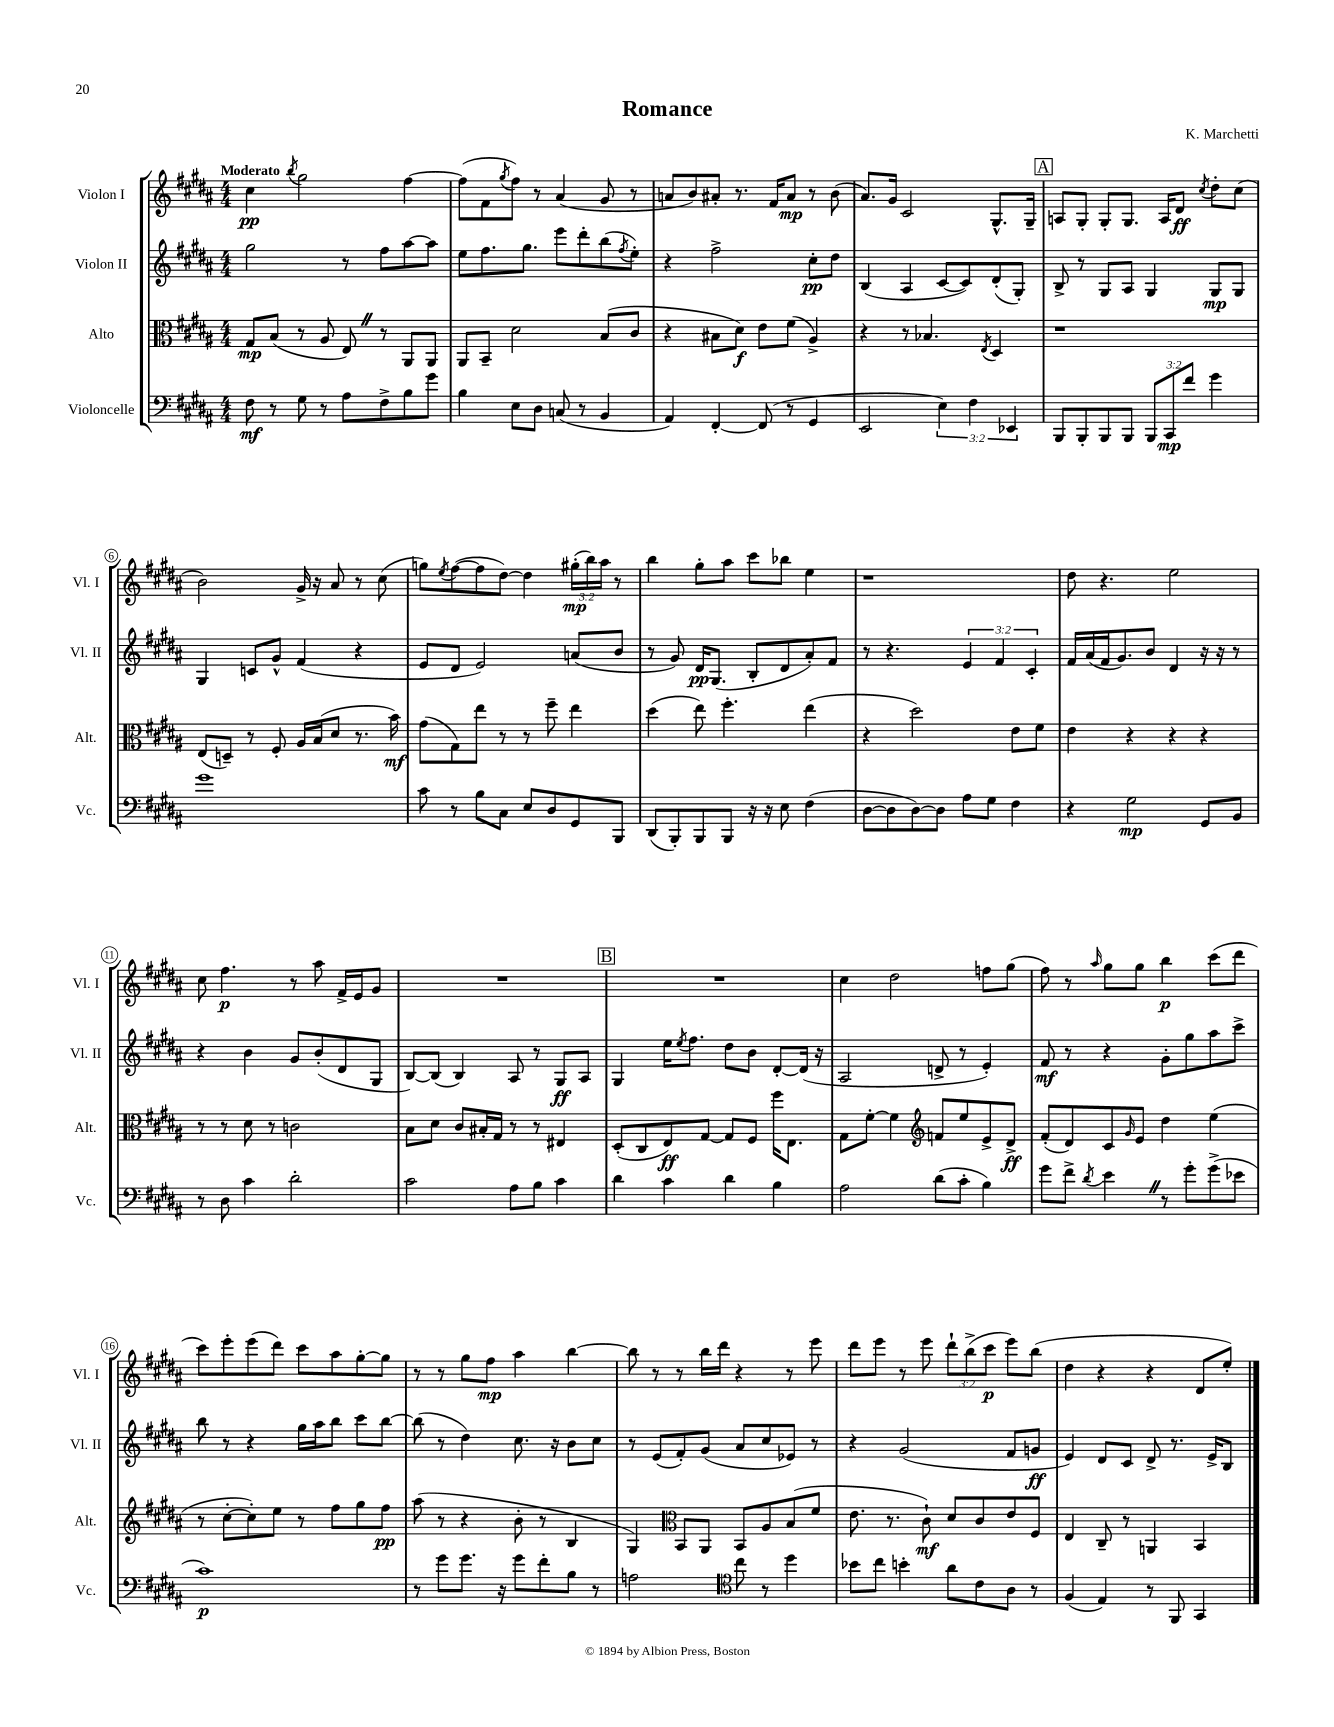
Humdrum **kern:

**kern	**kern	**kern	**kern
*staff4	*staff3	*staff2	*staff1
*clefF4	*clefC3	*clefG2	*clefG2
*k[f#c#g#d#a#]	*k[f#c#g#d#a#]	*k[f#c#g#d#a#]	*k[f#c#g#d#a#]
*M4/4	*M4/4	*M4/4	*M4/4
8F#	8G#	2gg#	4cc#
8r	(8B	.	.
.	.	.	8qbb
8G#	8r	.	2gg#
8r	8A#	.	.
8A#	8E)	8r	.
8F#^	8r	8ff#	.
8B	8AA#	[8aa#	[4ff#
8g#	8AA#	8aa#]	.
=	=	=	=
4B	8AA#	8ee	(8ff#]
.	8BB~	8.ff#	8f#
.	.	.	8qgg#
8E	2d#	.	8ff#)
.	.	8.gg#	.
8D#	.	.	8r
(8C	.	8eee	(4a#
8r	.	8ddd#'	.
4BB	(8B	(8bb	8g#
.	.	8qff#	.
.	8c#	8ee')	8r
=	=	=	=
4AA#)	4r	4r	8a
.	.	.	8b)
[4FF#'	8B#	2ff#^	8a#'
.	8d#)	.	8.r
(8FF#]	8e	.	.
.	.	.	16f#
8r	(8f#	.	8a#
4GG#	4A#^)	8cc#'	8r
.	.	8dd#	(8b
=	=	=	=
2EE	4r	(4B	8.a#)
.	.	.	16g#
.	8r	4A#	2c#
.	4.B-	.	.
6E)	.	[8c#	.
.	.	8c#])	.
6F#	.	.	.
.	8qE	.	.
.	4D#	(8d#'	8.G#^^
6EE-	.	.	.
.	.	8G#')	.
.	.	.	16G#~
=	=	=	=
8BBB	1r	8B^	8A
8BBB'	.	8r	8G#'
8BBB	.	8G#	8G#'
8BBB	.	8A#	8.G#
12BBB	.	4G#	.
.	.	.	16A
12CC#	.	.	.
.	.	.	8d#
12f#	.	.	.
.	.	.	8qcc#
4g#	.	8G#	8dd#'
.	.	8G#	(8cc#
=	=	=	=
1g#	(8E	4G#	2b)
.	8D~)	.	.
.	8r	8c	.
.	8F#'	8g#^^	.
.	16A#	(4f#	16g#^
.	(16B	.	16r
.	8d#	.	8a#
.	8.r	4r	8r
.	.	.	(8cc#
.	16b)	.	.
=	=	=	=
8c#	(8g#	8e	8gg)
.	.	.	8qee
8r	8G#)	8d#	([8ff#
8B	8ee	2e)	8ff#]
8C#	8r	.	[8dd#)
8E	8r	.	4dd#]
8D#	8ff#~	.	.
8GG#	4ee	(8a	(24gg#'
.	.	.	24bb)
.	.	.	24aa#
8BBB	.	8b	8r
=	=	=	=
(8DD#	(4dd#	8r	4bb
8BBB')	.	8g#)	.
8BBB	8ee)	16d#	8gg#'
.	.	(8.G#	.
8BBB	4.ff#'	.	8aa#
16r	.	8B'	8ccc#
16r	.	.	.
8E	.	8d#	8bb-
(4F#	(4ee	8a#')	4ee
.	.	8f#	.
=	=	=	=
[8D#	4r	8r	1r
8D#]	.	4.r	.
[8D#)	2dd#)	.	.
8D#]	.	.	.
8A#	.	6e	.
8G#	.	.	.
.	.	6f#	.
4F#	8e	.	.
.	.	6c#'	.
.	8f#	.	.
=	=	=	=
4r	4e	16f#	8dd#
.	.	(16a#	.
.	.	16f#	4.r
.	.	8.g#)	.
2G#	4r	.	.
.	.	8b	.
.	4r	4d#	2ee
8GG#	4r	16r	.
.	.	16r	.
8BB	.	8r	.
=	=	=	=
8r	8r	4r	8cc#
8D#	8r	.	4.ff#
4c#	8d#	4b	.
.	8r	.	.
2d#'	2c	8g#	8r
.	.	(8b'	8aa#
.	.	8d#	16f#^
.	.	.	16e
.	.	8G#	8g#
=	=	=	=
2c#	8B	[8B)	1r
.	8d#	(8B]	.
.	8c#	4B)	.
.	16B#'	.	.
.	16G#	.	.
8A#	8r	8A#	.
8B	8r	8r	.
4c#	4E#	8G#	.
.	.	8A#	.
=	=	=	=
4d#	(8D#'	4G#	1r
.	8C#	.	.
4c#	8E)	16ee	.
.	.	8qee	.
.	.	8.ff#	.
.	[8G#	.	.
4d#	8G#]	8dd#	.
.	8F#	8b	.
4B	16ff#	[8d#'	.
.	8.E	.	.
.	.	(16d#]	.
.	.	16r	.
=	=	=	=
2A#	8G#	2A#	4cc#
.	[8f#'	.	.
.	4f#]	.	2dd#
*	*clefG2	*	*
(8d#	8f	8d^	.
8c#'	8ee	8r	.
4B)	8e^	4e')	8ff
.	8d#^	.	(8gg#
=	=	=	=
8g#	(8f#'	8f#	8ff#)
8f#^	8d#)	8r	8r
8qd#	.	.	16qqaa#
4e	8c#	4r	8gg#
.	16qqg#	.	.
.	8e	.	8gg#
8r	4dd#	8g#'	4bb
8g#'	.	8gg#	.
(8g#^	(4ee	8aa#	(8ccc#
8e-	.	8ccc#^	8ddd#
=	=	=	=
1c#)	8r	8bb	8ccc#)
.	[8cc#'	8r	8eee'
.	8cc#'])	4r	(8eee
.	8ee	.	8ddd#)
.	8r	16gg#	8ccc#
.	.	16aa#	.
.	8ff#	8bb	8aa#
.	8gg#	8ccc#	[8gg#'
.	8ff#	[8bb	8gg#]
=	=	=	=
8r	(8aa#	(8bb]	8r
8g#	8r	8r	8r
8.g#	4r	4dd#)	8gg#
.	.	.	8ff#
16r	.	.	.
8g#	8b'	8.cc#	4aa#
8f#'	8r	.	.
.	.	16r	.
8B	4B	8b	[4bb
8r	.	8cc#	.
=	=	=	=
2A	4G#)	8r	8bb]
.	.	(8e	8r
*	*clefC3	*	*
.	8BB	8f#')	8r
.	8AA#	(8g#	16bb
.	.	.	16ddd#
*clefC4	*	*	*
8cc#	8BB	8a#	4r
8r	8A#	8cc#	.
4dd#	(8B	8e-)	8r
.	8f#	8r	8eee
=	=	=	=
8b-	8.e	4r	8ddd#
8cc#	.	.	8eee
.	8.r	.	.
4b'	.	(2g#	8r
.	8c#`)	.	8eee
8a#	8d#	.	12ddd#`
.	.	.	(12bb^
8c#	8c#	.	.
.	.	.	12ccc#
8A#	8e	8f#	8eee)
8r	8F#	8g	(8bb
=	=	=	=
(4F#	4E	4e)	4dd#
4E)	8C#~	8d#	4r
.	8r	8c#	.
8r	4AA	8d#^	4r
8FF#	.	8.r	.
4GG#	4BB	.	8d#
.	.	16e^	.
.	.	8B	8ee')
==	==	==	==
*-	*-	*-	*-
